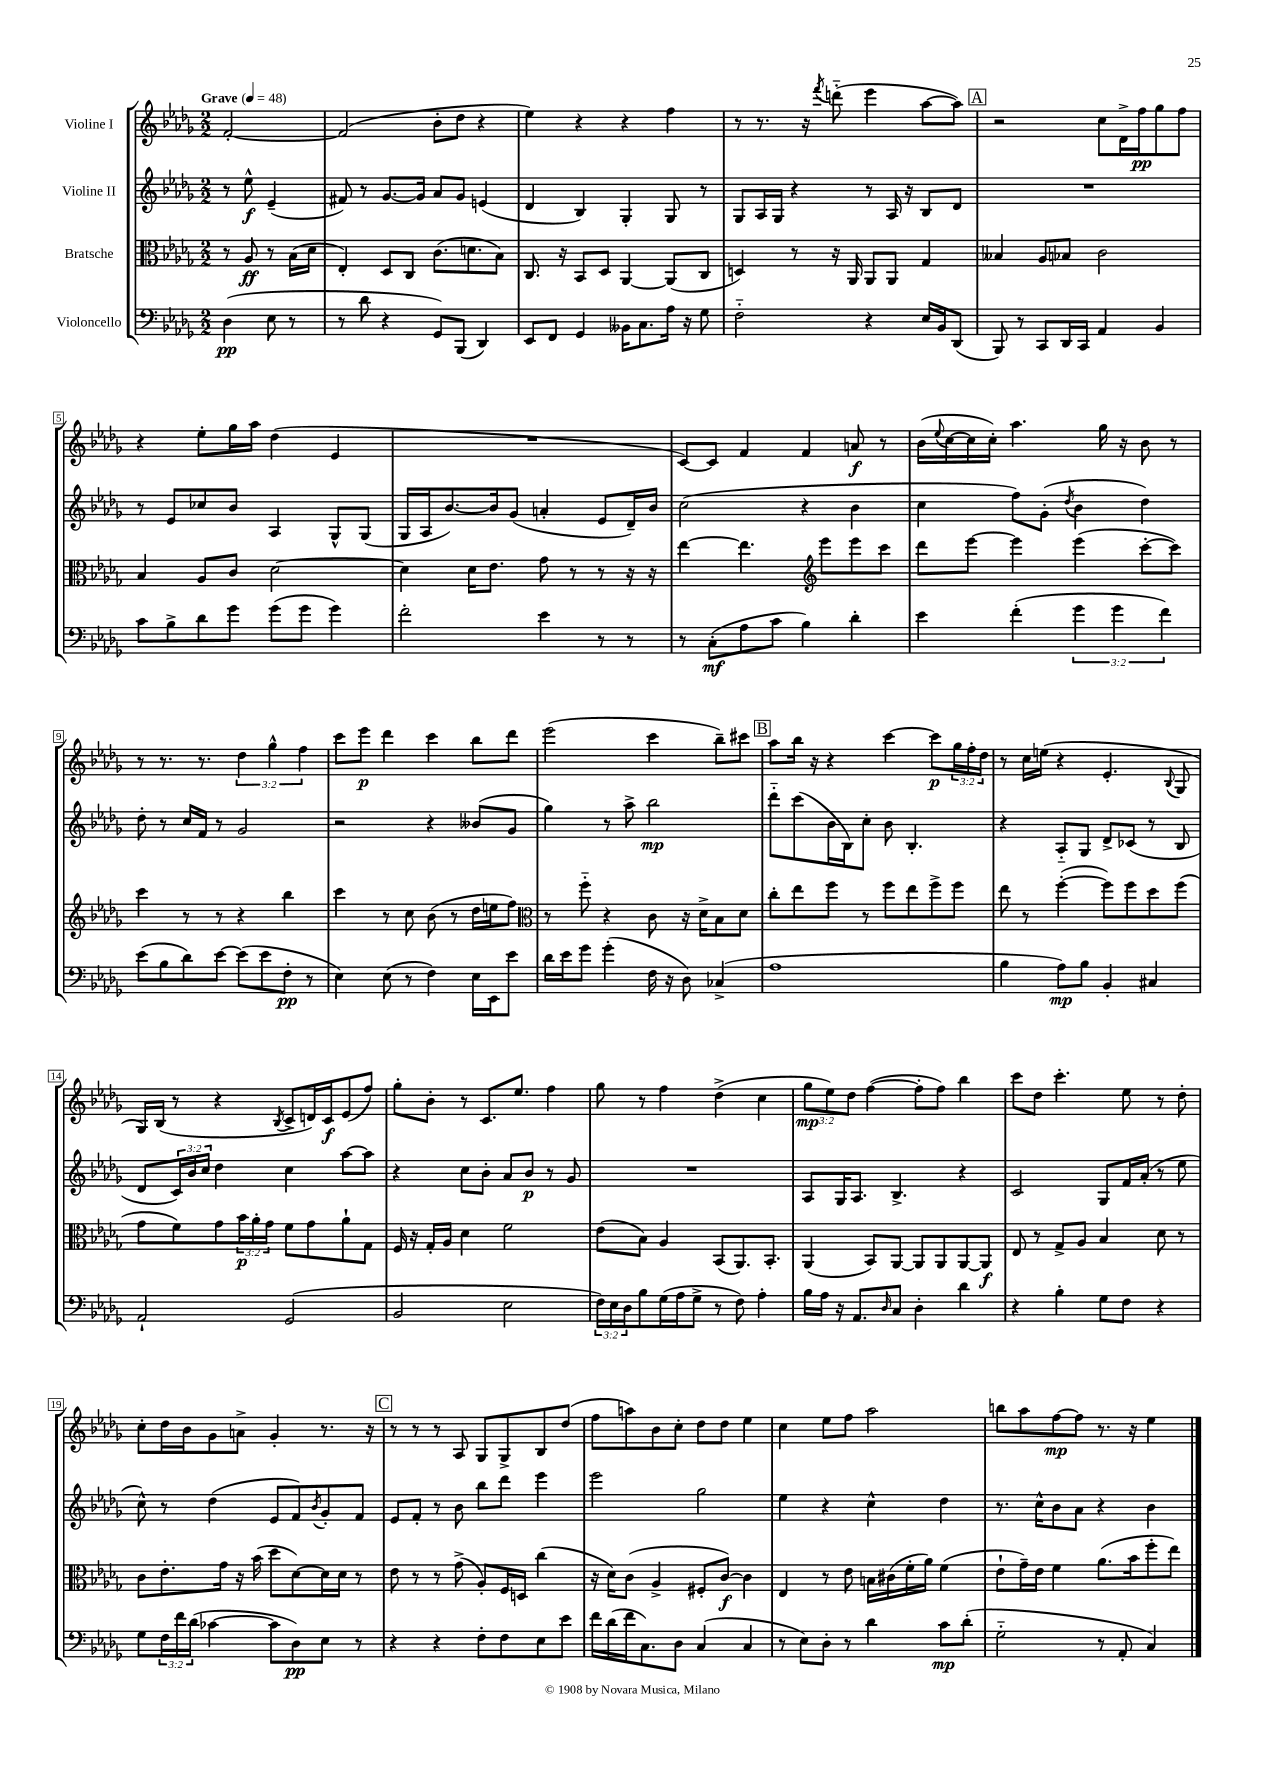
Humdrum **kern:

**kern	**kern	**kern	**kern
*staff4	*staff3	*staff2	*staff1
*clefF4	*clefC3	*clefG2	*clefG2
*k[b-e-a-d-g-]	*k[b-e-a-d-g-]	*k[b-e-a-d-g-]	*k[b-e-a-d-g-]
*M2/2	*M2/2	*M2/2	*M2/2
*MM48	*MM48	*MM48	*MM48
(4D-	8r	8r	[2f'
.	8A-	8ee-^^	.
8E-	8r	(4e-~	.
8r	(16B-	.	.
.	16d-	.	.
=	=	=	=
8r	4E-')	8f#)	(2f]
8d-	.	8r	.
4r	8D-	[8.g-	.
.	8C	.	.
.	.	16g-]	.
8GG-)	(8.c	8a-	8b-'
(8BBB-	.	8g-	8dd-
.	8.d	.	.
4DD-)	.	(4e	4r
.	8B-)	.	.
=	=	=	=
8EE-	8.C	4d-	4ee-)
8FF	.	.	.
.	16r	.	.
4GG-	8BB-	4B-)	4r
.	8D-	.	.
16BB--	[4AA-	4G-'	4r
8.C	.	.	.
16A-	(8AA-]	8G-	4ff
16r	.	.	.
8G-	8C	8r	.
=	=	=	=
2F'~	4D)	8G-	8r
.	.	16A-	8.r
.	.	16G-	.
.	8r	4r	.
.	.	.	16r
.	.	.	8qfff
.	16r	.	(8ddd'~
.	16AA-	.	.
4r	8AA-	8r	4eee-
.	8AA-	16A-	.
.	.	16r	.
16E-	4G-	8B-	[8aa-
16BB-	.	.	.
(8DD-	.	8d-	8aa-])
=	=	=	=
8BBB-)	4B--	1r	2r
8r	.	.	.
8CC	8A-	.	.
16DD-	8B-	.	.
16CC	.	.	.
4AA-	2c	.	8cc
.	.	.	16d-^
.	.	.	16ff
4BB-	.	.	8gg-
.	.	.	8ff
=	=	=	=
8c	4B-	8r	4r
8B-^	.	8e-	.
8d-	8A-	8cc-	8ee-'
8g-	8c	8b-	16gg-
.	.	.	16aa-
(8g-	[2d-	4A-	(4dd-
8g-	.	.	.
4g-)	.	8G-^^	4e-
.	.	(8G-	.
=	=	=	=
2f'	4d-]	16G-	1r
.	.	16A-	.
.	.	[8.b-)	.
.	16d-	.	.
.	8.e-	16b-]	.
.	.	(8g-	.
4e-	8g-	4a'	.
.	8r	.	.
8r	8r	8e-	.
8r	16r	16d-~)	.
.	16r	16b-	.
=	=	=	=
8r	[4ee-	(2cc	[8c)
(8C'	.	.	8c]
8A-	4.ee-]	.	4f
8c	.	.	.
4B-)	.	4r	4f
*	*clefG2	*	*
.	8eee-	.	.
4d-'	8eee-	4b-	8a
.	8ccc	.	8r
=	=	=	=
4e-	8ddd-	4cc	(16b-
.	.	.	8qqee-
.	.	.	[16cc
.	[8eee-	.	16cc]
.	.	.	16cc')
(4f'	4eee-]	8ff)	4.aa-
.	.	(8g-'	.
.	.	8qdd-	.
6g-	(4eee-	4b-	.
.	.	.	16gg-
6g-	.	.	.
.	.	.	16r
.	[8ccc'	4dd-)	8b-
6f)	.	.	.
.	8ccc])	.	8r
=	=	=	=
(8e-	4ccc	8dd-'	8r
8B-	.	8r	8.r
8d-)	8r	16cc	.
.	.	16f	8.r
[8e-	8r	8r	.
(8e-]	4r	2g-	6dd-
8e-	.	.	.
.	.	.	6gg-^^
8F'	4bb-	.	.
.	.	.	6ff
8r	.	.	.
=	=	=	=
4E-)	4ccc	2r	8ccc
.	.	.	8eee-
(8E-	8r	.	4ddd-
8r	8cc	.	.
4F)	(8b-	4r	4ccc
.	8r	.	.
16E-	16dd-	(8b--	8bb-
16EE-	16ee	.	.
8e-	8ff)	8g-	8ddd-
=	=	=	=
*	*clefC3	*	*
16d-	8r	4gg-)	(2eee-
16e-	.	.	.
8g-	8ff'~	.	.
(4g-'	4r	8r	.
.	.	8aa-^	.
16F	8c	2bb-	4ccc
16r	.	.	.
8D-)	16r	.	.
.	16d-^	.	.
(4C-^	8B-	.	8bb-~)
.	8d-	.	8ccc#
=	=	=	=
1A-	8cc'	8ddd-'~	8aa-
.	8ee-	(8ccc	16bb-
.	.	.	16r
.	8ff	16b-	4r
.	.	16B-)	.
.	8r	8cc'	.
.	8ff	8b-	[4ccc
.	8ee-	4.B-'	.
.	8ff^	.	8ccc]
.	8ff	.	24gg-
.	.	.	24ff'
.	.	.	24dd-
=	=	=	=
4B-	8ee-	4r	8r
.	8r	.	16cc
.	.	.	(16ee
8A-)	([4ff'	8A-'~	4r
8B-	.	8G-	.
4BB-'	8ff])	8d-^	4.e-'
.	8ff	(8c-	.
4C#	8dd-	8r	.
.	.	.	8qqB-
.	(8ff	8B-	8G-
=	=	=	=
2AA-`	8g-	8d-	16G-)
.	.	.	(16B-
.	8f)	24c)	8r
.	.	24b-	.
.	.	24cc	.
.	8g-	4dd-	4r
.	24b-	.	.
.	24a-'	.	.
.	24g-	.	.
.	.	.	8qB-
(2GG-	8f	4cc	8c^
.	8g-	.	16d)
.	.	.	16c
.	8a-`	[8aa-	(8e-
.	8G-	8aa-]	8ff)
=	=	=	=
2BB-	16F	4r	8gg-'
.	16r	.	.
.	16G-'	.	8b-'
.	16A-	.	.
.	4d-	8cc	8r
.	.	8b-'	8.c
2E-	2f	8a-	.
.	.	.	8.ee-
.	.	8b-	.
.	.	8r	4ff
.	.	8g-	.
=	=	=	=
24F)	(8e-	1r	8gg-
24E-	.	.	.
24D-	.	.	.
8B-	8B-)	.	8r
(16G-	4A-	.	4ff
16A-	.	.	.
8G-^	.	.	.
8r	(8BB-	.	(4dd-^
8F)	8.AA-)	.	.
4A-'	.	.	4cc
.	8.BB-'	.	.
=	=	=	=
16B-	(4AA-	8A-	12gg-
16A-	.	.	.
.	.	.	12ee-)
16r	.	16G-	.
.	.	.	12dd-
8.AA-	.	8.A-	.
.	8BB-)	.	([4ff
16qqD-	.	.	.
8C	[8AA-	4.B-^	.
4D-'	8AA-]	.	8ff']
.	8AA-	.	8ff)
4d-	[8AA-	4r	4bb-
.	8AA-]	.	.
=	=	=	=
4r	8E-	2c	8ccc
.	8r	.	8dd-
4B-'	8G-^	.	4.ccc'
.	8A-	.	.
8G-	4B-	8G-	.
8F	.	16f	8ee-
.	.	(16a-'	.
4r	8d-	8r	8r
.	8r	8ee-	8dd-'
=	=	=	=
8G-	8c	8cc^^)	8cc'
24F	8.e-'	8r	16dd-
24f	.	.	.
.	.	.	16b-
(24d-	.	.	.
[4c-	.	(4dd-	8g-
.	16g-	.	.
.	16r	.	8a^
.	(16b-	.	.
8c-]	8dd-	8e-	4g-'
8D-)	[8d-)	8f)	.
.	.	8qb-	.
8E-	16d-]	8g-'	8.r
.	16d-	.	.
8r	8r	8f	.
.	.	.	16r
=	=	=	=
4r	8e-	8e-	8r
.	8r	8f'	8r
4r	8r	8r	8r
.	(8g-^	8b-	8A-
8F'	8A-')	8bb-	8G-
8F	16F	8ddd-	8G-^
.	16D	.	.
8E-	(4cc	4eee-	8B-
8e-	.	.	(8dd-
=	=	=	=
16f	16r	2eee-	8ff
(16d-	16d-)	.	.
16f	(8c	.	8aa)
8.C)	.	.	.
.	4A-^	.	8b-
8D-	.	.	8cc'
(4C	8F#'	2gg-	8dd-
.	[8c)	.	8dd-
4C	4c]	.	4ee-
=	=	=	=
8r	4E-	4ee-	4cc
8E-)	.	.	.
8D-'	8r	4r	8ee-
8r	8e-	.	8ff
4d-	16B	4cc^^	2aa-
.	(16c#	.	.
.	16f'	.	.
.	16a-)	.	.
8c	(4f	4dd-	.
(8d-'	.	.	.
=	=	=	=
2G-'~	8e-`	8.r	8bb
.	16g-~)	.	8aa-
.	16e-	16cc^^	.
.	4f	8b-	[8ff
.	.	8a-	8ff]
8r	(8.a-	4r	8.r
8AA-'	.	.	.
.	16b-	.	16r
4C)	8ff'	4b-	4ee-
.	8ee-)	.	.
==	==	==	==
*-	*-	*-	*-
